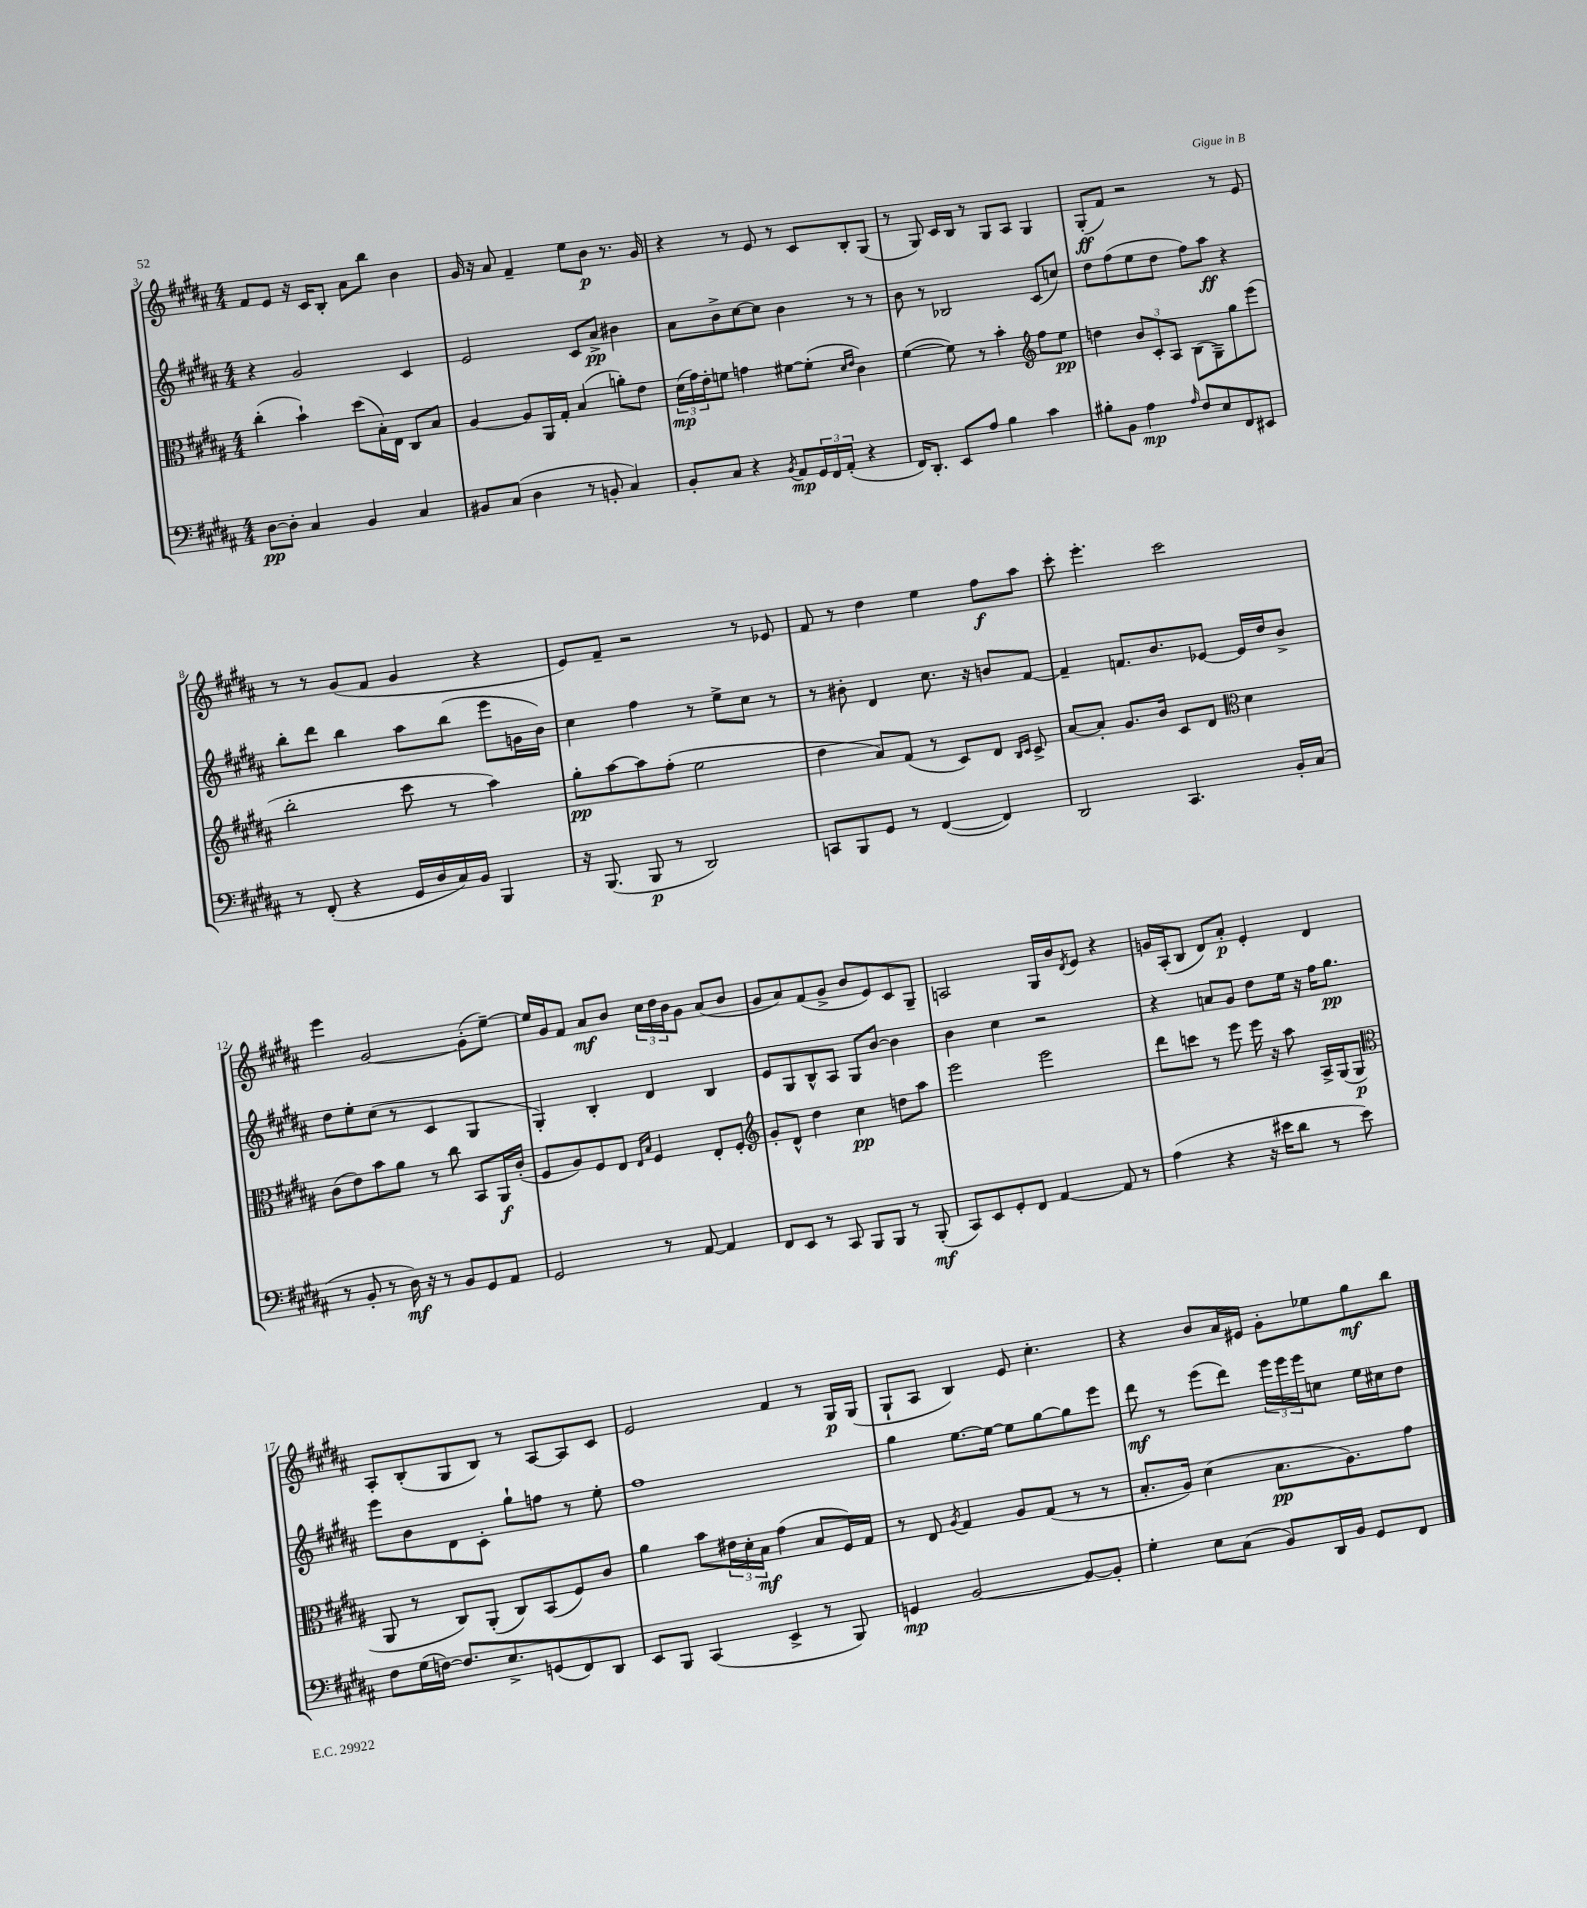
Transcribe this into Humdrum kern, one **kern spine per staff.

**kern	**dynam	**kern	**dynam	**kern	**dynam	**kern	**dynam
*part4	*part4	*part3	*part3	*part2	*part2	*part1	*part1
*staff4	*staff4	*staff3	*staff3	*staff2	*staff2	*staff1	*staff1
*clefF4	*	*clefC3	*	*clefG2	*	*clefG2	*
*k[f#c#g#d#a#]	*	*k[f#c#g#d#a#]	*	*k[f#c#g#d#a#]	*	*k[f#c#g#d#a#]	*
*M4/4	*	*M4/4	*	*M4/4	*	*M4/4	*
=3	=3	=3	=3	=3	=3	=3	=3
[8D#\L	pp	(4cc#'\	.	4r	.	8f#/L	.
8D#'\J]	.	.	.	.	.	8e/J	.
4C#/	.	4b`\)	.	2g#/	.	16r	.
.	.	.	.	.	.	16c#/KL	.
.	.	.	.	.	.	8B'/J	.
4BB/	.	(8dd#\L	.	.	.	8a#\L	.
.	.	16B'\L)	.	.	.	8bb\J	.
.	.	16E\JJ	.	.	.	.	.
4C#/	.	8C#/L	.	4c#/	.	4b\	.
.	.	8B/J	.	.	.	.	.
=4	=4	=4	=4	=4	=4	=4	=4
8BB#X/L	.	[4A#/	.	2e/	.	16g#/	.
.	.	.	.	.	.	16r	.
(8C#/J	.	.	.	.	.	8a#/	.
4D#\	.	8A#/L]	.	.	.	4f#~/	.
.	.	16AA#/L	.	.	.	.	.
.	.	16G#'/JJ	.	.	.	.	.
8r	.	(4B/	.	8c#/L	.	8ee\L	.
8BBn'/	.	.	.	8a#^/J	pp	8b\J	p
4C#/)	.	8an'\L)	.	4b#X\	.	8.r	.
.	.	8e\J	.	.	.	.	.
.	.	.	.	.	.	16g#/	.
=5	=5	=5	=5	=5	=5	=5	=5
8BB'/L	.	(24d#\LL	mp	8a#\L	.	4r	.
.	.	24g#\)	.	.	.	.	.
.	.	24e'\J	.	.	.	.	.
8C#/J	.	8fn\J	.	8b^\	.	.	.
4r	.	4gn\	.	[8cc#\	.	8r	.
.	.	.	.	8cc#\J]	.	8e/	.
8qBB/	.	.	.	.	.	.	.
8AA#/L	mp	[8f#X\L	.	4b\	.	8r	.
24GG#/L	.	(8f#'\J]	.	.	.	8c#/L	.
24FF#/	.	.	.	.	.	.	.
(24AA#'/JJ	.	.	.	.	.	.	.
.	.	16qqd#/LL	.	.	.	.	.
.	.	16qqe/JJ	.	.	.	.	.
4r	.	4c#\)	.	8r	.	8B'/	.
.	.	.	.	8r	.	(8G#/J	.
=6	=6	=6	=6	=6	=6	=6	=6
16FF#/KL)	.	([4f#\	.	8b\	.	8r	.
8.DD#'/J	.	.	.	.	.	.	.
.	.	.	.	8r	.	8G#/)	.
8EE/L	.	8f#\])	.	2B-X/	.	16c#/LL	.
.	.	.	.	.	.	16B/JJ	.
8A#/J	.	8r	.	.	.	8r	.
4B\	.	4b'\	.	.	.	8G#/L	.
.	.	.	.	.	.	8A#/J	.
*	*	*clefG2	*	*	*	*	*
4c#\	.	8ff#\L	.	(8c#/L	.	4G#/	.
.	.	8ee\J	pp	8ccn/J)	.	.	.
=7	=7	=7	=7	=7	=7	=7	=7
8B#X'\L	.	4ddn\	.	8dd#\L	.	(8G#'/L	ff
8BB\J	.	.	.	(8ff#\	.	8f#/J)	.
4A#\	mp	12b/L	.	8ee\	.	2r	.
.	.	12c#'/	.	.	.	.	.
.	.	.	.	8dd#\J	.	.	.
.	.	12A#/J	.	.	.	.	.
16qqA#/	.	.	.	.	.	.	.
8F#/L	.	(8B\L	.	8ff#\L)	.	.	.
8E/	.	8G#~\)	.	8aa#\J	ff	.	.
8FF#/	.	8gg#\	.	4r	.	8r	.
8EE#X/J	.	(8eee\J	.	.	.	8e/	.
!!LO:LB:g=z
=8	=8	=8	=8	=8	=8	=8	=8
8r	.	2bb'\	.	8bb'\L	.	8r	.
(8FF#'/	.	.	.	8ddd#\J	.	8r	.
4r	.	.	.	4bb\	.	(8g#/L	.
.	.	.	.	.	.	8f#/J	.
16GG#/LL	.	8ccc#\	.	8aa#\L	.	4g#/	.
16D#/	.	.	.	.	.	.	.
16C#/)	.	8r	.	(8bb\J	.	.	.
16BB/JJ	.	.	.	.	.	.	.
4BBB/	.	4aa#\)	.	8eee\L	.	4r	.
.	.	.	.	16gn\L	.	.	.
.	.	.	.	16b\JJ)	.	.	.
=9	=9	=9	=9	=9	=9	=9	=9
16r	.	8gg#'\L	pp	4cc#\	.	8e/L)	.
(8.BBB/	.	.	.	.	.	.	.
.	.	[8aa#\	.	.	.	8f#~/J	.
8BBB/	p	8aa#\]	.	4ff#\	.	2r	.
8r	.	(8ff#'\J	.	.	.	.	.
2DD#/)	.	2ee\	.	8r	.	.	.
.	.	.	.	8ee^\L	.	.	.
.	.	.	.	8cc#\J	.	8r	.
.	.	.	.	8r	.	8e-X/	.
=10	=10	=10	=10	=10	=10	=10	=10
8CCn/L	.	4dd#\	.	8r	.	8f#/	.
8BBB/	.	.	.	8b#X'\	.	8r	.
8GG#/J	.	8a#/L)	.	4d#/	.	4dd#\	.
8r	.	(8f#/J	.	.	.	.	.
([4FF#/	.	8r	.	8.cc#\	.	4ee\	.
.	.	8c#/L)	.	.	.	.	.
.	.	.	.	16r	.	.	.
4FF#/])	.	8d#/J	.	8bn/L	.	8ff#\L	f
.	.	16qqB/LL	.	.	.	.	.
.	.	16qqc#/JJ	.	.	.	.	.
.	.	8c#^/	.	[8f#/J	.	8aa#\J	.
=11	=11	=11	=11	=11	=11	=11	=11
2DD#/	.	[8a#/L	.	4f#~/]	.	8ccc#'\	.
.	.	8a#'/J]	.	.	.	4.eee'\	.
.	.	8.g#/L	.	8.fn/L	.	.	.
.	.	16b/Jk	.	8.b/	.	.	.
4.CC#/	.	8c#/L	.	.	.	2ccc#\	.
.	.	8d#/J	.	[8e-X/J	.	.	.
*	*	*clefC3	*	*	*	*	*
.	.	4d#\	.	16e-/LL]	.	.	.
.	.	.	.	16dd#/J	.	.	.
16BB'/LL	.	.	.	8b^/J	.	.	.
(16C#/JJ	.	.	.	.	.	.	.
!!LO:LB:g=z
=12	=12	=12	=12	=12	=12	=12	=12
8r	.	(8c#\L	.	8dd#\L	.	4eee\	.
8BB'/	.	8e\)	.	8ee'\	.	.	.
8r	.	8b\	.	(8cc#\J	.	[2g#/	.
16D#\)	mf	8a#\J	.	8r	.	.	.
16r	.	.	.	.	.	.	.
8r	.	8r	.	4c#/	.	.	.
8BB/L	.	8cc#\	.	.	.	.	.
8GG#/	.	8BB/L	.	4G#/	.	(8g#'\L]	.
8AA#/J	.	16AA#/L	f	.	.	[8ee~\J)	.
.	.	(16c#'/JJ	.	.	.	.	.
=13	=13	=13	=13	=13	=13	=13	=13
2GG#/	.	8F#/L	.	4G#'/)	.	16ee/LL]	.
.	.	.	.	.	.	16g#/J	.
.	.	8A#/)	.	.	.	8f#/J	.
.	.	8F#/	.	4B'/	.	8a#/L	mf
.	.	8E/J	.	.	.	8b/J	.
.	.	16qqE/LL	.	.	.	.	.
.	.	16qqB/JJ	.	.	.	.	.
8r	.	4F#/	.	4d#/	.	24cc#\LL	.
.	.	.	.	.	.	24dd#\	.
.	.	.	.	.	.	24b\J	.
[8AA#/	.	.	.	.	.	8g#\J	.
4AA#/]	.	8E'/L	.	4B/	.	(8a#/L	.
.	.	8F#'/J	.	.	.	8b/J	.
=14	=14	=14	=14	=14	=14	=14	=14
*	*	*clefG2	*	*	*	*	*
8FF#/L	.	8g#'/L	.	8e/L	.	8g#/L	.
8EE/J	.	8d#^^/J	.	8G#/	.	8a#/)	.
8r	.	4dd#\	.	8B^^/	.	(8f#/	.
8CC#/	.	.	.	8A#/J	.	8g#^/J	.
8BBB/L	.	4cc#\	pp	8G#/L	.	8b/L	.
8BBB/J	.	.	.	[8b/J	.	8e/)	.
8r	.	8ddn\L	.	4b\]	.	8c#/	.
(8BBB'/	mf	8aa#\J	.	.	.	8G#~/J	.
=15	=15	=15	=15	=15	=15	=15	=15
8CC#/L)	.	2eee\	.	4b\	.	2An/	.
8EE/	.	.	.	.	.	.	.
8GG#'/	.	.	.	4cc#\	.	.	.
8FF#/J	.	.	.	.	.	.	.
[4AA#/	.	2eee\	.	2r	.	16G#/LL	.
.	.	.	.	.	.	16b/J	.
.	.	.	.	.	.	8qd#/	.
.	.	.	.	.	.	8e/J	.
8AA#/]	.	.	.	.	.	4r	.
8r	.	.	.	.	.	.	.
=16	=16	=16	=16	=16	=16	=16	=16
(4A#\	.	8ddd#\L	.	4r	.	16gn/LL	.
.	.	.	.	.	.	(16A#'/J	.
.	.	8cccn\J	.	.	.	8B/J	.
4r	.	8r	.	8an/L	.	8d#/L)	.
.	.	8eee\	.	8g#/J	.	8a#'/J	p
16r	.	16eee\	.	8dd#\L	.	4e'/	.
16e#X\KL	.	16r	.	.	.	.	.
8d#\J	.	8aa#\	.	16ee\Jk	.	.	.
.	.	.	.	16r	.	.	.
8r	.	16A#^/LL	.	16ff#\KL	.	4d#/	.
.	.	(16G#/J	.	8.gg#\J	pp	.	.
8e#\)	.	8G#/J	p	.	.	.	.
!!LO:LB:g=z
=17	=17	=17	=17	=17	=17	=17	=17
*	*	*clefC3	*	*	*	*	*
8F#\L	.	8AA#/	.	8eee\L	.	8A#'/L	.
(16G#\L	.	8r	.	8b\	.	(8B'/	.
[16Fn\JJ)	.	.	.	.	.	.	.
8.F/L]	.	8C#/L)	.	8d#\	.	8G#/	.
.	.	(8AA#'/J	.	8c#'\J	.	8B/J)	.
8.E^/	.	.	.	.	.	.	.
.	.	8C#/L)	.	8gg#`\L	.	8r	.
(8GGn/	.	(8BB/	.	8ffn\J	.	[8A#/L	.
8FF#/)	.	8F#/)	.	8r	.	8A#/]	.
8DD#/J	.	8c#/J	.	8ee'\	.	8c#/J	.
=18	=18	=18	=18	=18	=18	=18	=18
8EE/L	.	4a#\	.	1ff#	.	2e/	.
8BBB/J	.	.	.	.	.	.	.
(4CC#/	.	8b\L	.	.	.	.	.
.	.	24e#X\L	.	.	.	.	.
.	.	24d#'\	.	.	.	.	.
.	.	24B\JJ	mf	.	.	.	.
4EE^/	.	(4g#\	.	.	.	4f#/	.
8r	.	8B/L	.	.	.	8r	.
8BBB/)	.	16F#/L)	.	.	.	16G#/LL	p
.	.	16G#/JJ	.	.	.	(16G#/JJ	.
=19	=19	=19	=19	=19	=19	=19	=19
4GGn/	mp	8r	.	4gg#\	.	8G#`/L	.
.	.	8E/	.	.	.	8A#/J	.
.	.	8qA#/	.	.	.	.	.
[2BB/	.	4G#/	.	[8.ee\L	.	4B/)	.
.	.	.	.	16ee\Jk_	.	.	.
.	.	8A#/L	.	8ee\L]	.	8e/	.
.	.	(8G#/J	.	[8gg#\	.	4.cc#'\	.
8BB/L_	.	8r	.	8gg#\]	.	.	.
8BB'/J]	.	8r	.	8eee\J	.	.	.
=20	=20	=20	=20	=20	=20	=20	=20
4G#'\	.	8.B'/L	.	8ddd#\	mf	4r	.
.	.	.	.	8r	.	.	.
.	.	16A#/Jk)	.	.	.	.	.
8E\L	.	(4d#\	.	(8eee\L	.	8b/L	.
(8C#\J	.	.	.	8ddd#\J)	.	16a#/L	.
.	.	.	.	.	.	16e#X/JJ	.
8BB/L)	.	8.B\L	pp	24eee\LL	.	8g#'\L	.
.	.	.	.	24eee\	.	.	.
.	.	.	.	24eee\J	.	.	.
16DD#/L	.	.	.	8ccn\J	.	8ee-X\	.
16BB/JJ	.	8.A#\)	.	.	.	.	.
8GG#/L	.	.	.	16ee\LL	.	8gg#\	mf
.	.	.	.	16cc#X\J	.	.	.
8FF#/J	.	8g#\J	.	8dd#\J	.	8bb\J	.
==	==	==	==	==	==	==	==
*-	*-	*-	*-	*-	*-	*-	*-
